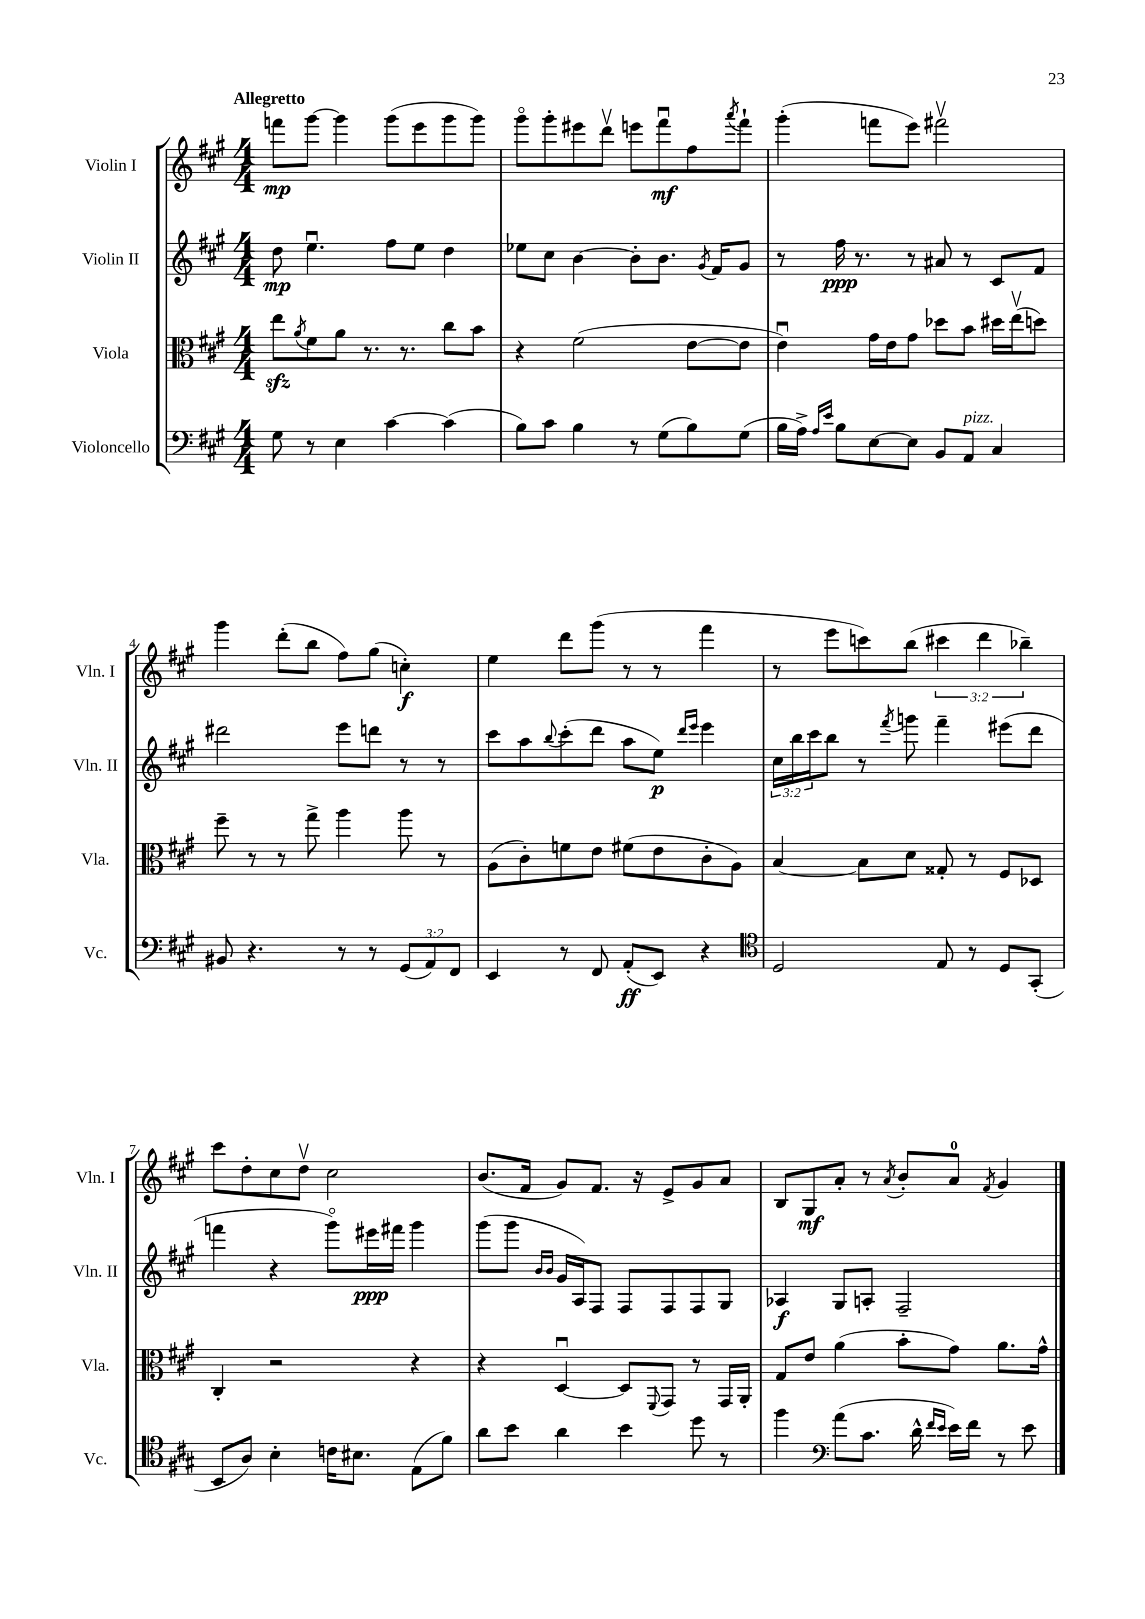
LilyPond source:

<<
\new StaffGroup <<
\new Staff = "s0" \with { instrumentName = "Violin I" shortInstrumentName = "Vln. I" } {
    \clef treble \key a \major \numericTimeSignature \time 4/4 \override Staff.TupletNumber.text = #tuplet-number::calc-fraction-text \tempo "Allegretto"
    f'''8\mp gis'''8~ gis'''4 gis'''8( e'''8 gis'''8 gis'''8) |
    gis'''8\flageolet gis'''8-. eis'''8 d'''8\upbow e'''8 fis'''8\downbow\mf fis''8 \acciaccatura { a'''8 } fis'''8-! |
    gis'''4-.( f'''8 e'''8) fis'''2\upbow |
    gis'''4 d'''8-.( b''8 fis''8) gis''8( c''4-.\f) |
    e''4 d'''8 gis'''8( r8 r8 fis'''4 |
    r8 e'''8 c'''8) b''8( \tuplet 3/2 { cis'''4 d'''4 bes''4--) } |
    cis'''8 d''8-. cis''8 d''8\upbow cis''2 |
    b'8.( fis'16 gis'8) fis'8. r16 e'8-> gis'8 a'8 |
    b8 gis8\mf a'8-. r8 \acciaccatura { a'8 } b'8-. a'8-0 \acciaccatura { fis'8 } gis'4 \bar "|." |
}
\new Staff = "s1" \with { instrumentName = "Violin II" shortInstrumentName = "Vln. II" } {
    \clef treble \key a \major \numericTimeSignature \time 4/4 \override Staff.TupletNumber.text = #tuplet-number::calc-fraction-text
    d''8\mp e''4.\downbow fis''8 e''8 d''4 |
    ees''8 cis''8 b'4~ b'8-. b'8. \acciaccatura { gis'8 } fis'16 gis'8 |
    r8 fis''16\ppp r8. r8 ais'8 r8 cis'8 fis'8 |
    dis'''2 e'''8 d'''8 r8 r8 |
    cis'''8 a''8 \appoggiatura { b''8 } cis'''8-.( d'''8 a''8 e''8\p) \grace { d'''16 e'''16 } e'''4 |
    \tuplet 3/2 { cis''16 b''16 cis'''16 } b''8 r8 \acciaccatura { fis'''8 } g'''8 fis'''4-- eis'''8( d'''8 |
    f'''4 r4 gis'''8\flageolet) eis'''16\ppp fis'''16 gis'''4 |
    gis'''8( gis'''8 \grace { b'16 b'16 } gis'16 a16) fis8 fis8 fis8 fis8 gis8 |
    aes4\f gis8 a8-. fis2-- \bar "|." |
}
\new Staff = "s2" \with { instrumentName = "Viola" shortInstrumentName = "Vla." } {
    \clef alto \key a \major \numericTimeSignature \time 4/4
    e''8\sfz \acciaccatura { a'8 } fis'8 a'8 r8. r8. cis''8 b'8 |
    r4 fis'2( e'8~ e'8 |
    e'4\downbow) gis'16 e'16 gis'8 des''8 b'8 dis''16 e''16\upbow( d''8) |
    fis''8-- r8 r8 gis''8-> a''4 a''8 r8 |
    a8( cis'8-.) f'8 e'8 fis'8( e'8 cis'8-. a8) |
    b4~ b8 d'8 gisis8-. r8 fis8 des8 |
    cis4-. r2 r4 |
    r4 d4~\downbow d8 \appoggiatura { fis,8 } gis,8 r8 gis,16 a,16-. |
    gis8 e'8 a'4( b'8-. gis'8) a'8. gis'16-^ \bar "|." |
}
\new Staff = "s3" \with { instrumentName = "Violoncello" shortInstrumentName = "Vc." } {
    \clef bass \key a \major \numericTimeSignature \time 4/4 \override Staff.TupletNumber.text = #tuplet-number::calc-fraction-text
    gis8 r8 e4 cis'4~ cis'4( |
    b8) cis'8 b4 r8 gis8( b8) gis8( |
    b16 a16->) \grace { a16 e'16 } b8 e8~ e8 b,8 a,8^\markup { \italic "pizz." } cis4 |
    bis,8 r4. r8 r8 \tuplet 3/2 { gis,8( a,8) fis,8 } |
    e,4 r8 fis,8 a,8-.\ff( e,8) r4 |
    \clef tenor d2 e8 r8 d8 gis,8-.( |
    b,8 a8) b4-. c'16 bis8. e8( fis'8) |
    a'8 b'8 a'4 b'4 d''8 r8 |
    fis''4 \clef bass a'8( cis'8. d'16-^ \grace { fis'16 e'16 } e'16) fis'16 r8 e'8 \bar "|." |
}
>>
>>
